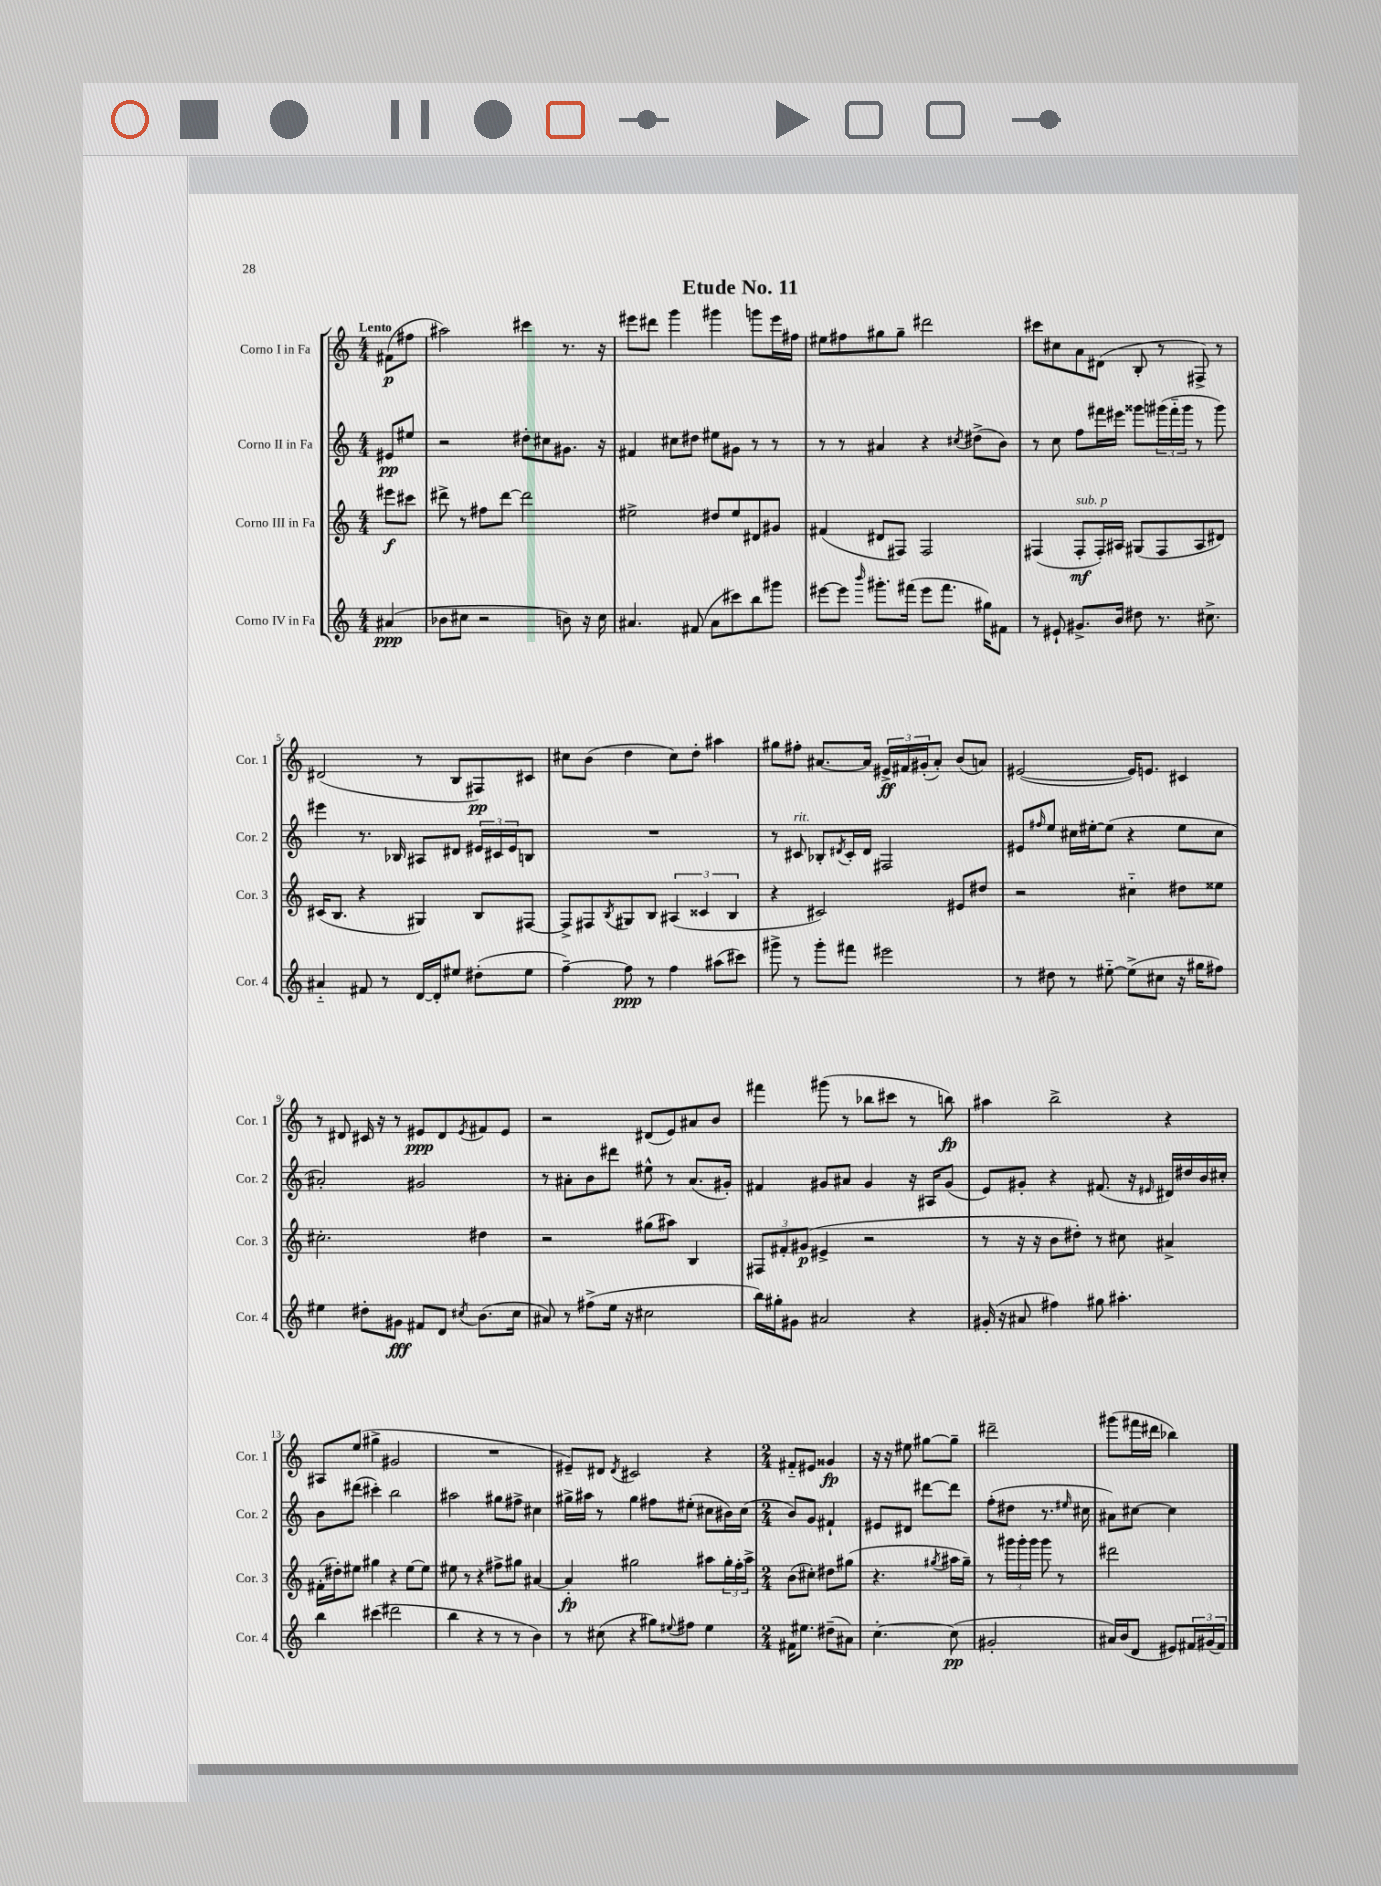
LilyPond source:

\header { title = "Etude No. 11" }
<<
\new StaffGroup <<
\new Staff = "s0" \with { instrumentName = "Corno I in Fa" shortInstrumentName = "Cor. 1" } {
    \clef treble \key c \major \numericTimeSignature \time 4/4 \partial 4 \tempo "Lento"
    fis'8\p( fis''8 |
    ais''2) cis'''4 r8. r16 |
    eis'''8 dis'''8 g'''4 gis'''4 g'''8 eis'''16 fis''16 |
    eis''8 fis''8 gis''8 gis''8-- dis'''2 |
    cis'''8 cis''8 a'8 dis'8( b8-. r8 fis8->) r8 |
    dis'2( r8 b8 fis8\pp) cis'8 |
    cis''8 b'8( d''4 cis''8) d''8-. ais''4 |
    gis''8 fis''8-. ais'8.~ ais'16 \tuplet 3/2 { eis'16->\ff fis'16 gis'16-.( } ais'8-.) b'8( a'8) |
    eis'2~( eis'16) e'8. cis'4 |
    r8 dis'8 cis'16 r16 r8 eis'8\ppp dis'8 \acciaccatura { eis'8 } fis'8 eis'8 |
    r2 dis'8( e'8) ais'8 b'8 |
    fis'''4 gis'''8( r8 bes''8 cis'''8 r8 b''8\fp) |
    ais''4 b''2-> r4 |
    ais8 e''8( gis''4-> gis'2 |
    R1 |
    eis'8--) dis'8 \acciaccatura { dis'8 } cis'2 r4 |
    \numericTimeSignature \time 2/4 fis'8-_ eis'8 gisis'4\fp |
    r16 r16 eis''8 gis''8~ gis''8-- |
    dis'''2-- |
    gis'''8( fis'''16 dis'''16 bes''4) \bar "|." |
}
\new Staff = "s1" \with { instrumentName = "Corno II in Fa" shortInstrumentName = "Cor. 2" } {
    \clef treble \key c \major \numericTimeSignature \time 4/4 \partial 4
    eis'8\pp eis''8 |
    r2 dis''8-. cis''8 gis'8. r16 |
    fis'4 cis''8 dis''8 eis''8 gis'8 r8 r8 |
    r8 r8 ais'4 r4 \acciaccatura { cis''8 } dis''8->( b'8) |
    r8 c''8 f''8 fis'''16 eis'''16 gisis'''8 \tuplet 3/2 { gis'''16( fis'''16-_ gis'''16 } r8 gis'''8) |
    eis'''4 r8. bes16 ais8 dis'8 \tuplet 3/2 { eis'16 cis'16 eis'16 } b8 |
    R1 |
    r8 cis'8^\markup { \italic "rit." } bes8-. \acciaccatura { dis'8 } cis'16-. dis'16 fis2 |
    eis'8 \grace { fis''16 } e''8 cis''16 eis''16~-. eis''8( r4 eis''8 cis''8 |
    ais'2-.) gis'2 |
    r8 ais'8-. b'8 dis'''8 eis''8-^ r8 ais'8.( gis'16-.) |
    fis'4 gis'8 ais'8 gis'4 r16 ais16 gis'8( |
    e'8) gis'8-. r4 fis'8.( r16 \grace { eis'16 } dis'16) dis''16 b'16 cis''16-. |
    b'8 dis'''8( cis'''4-.) b''2 |
    ais''2 gis''8 fis''8-> cis''4 |
    gis''16-> ais''16 r8 gis''4 fis''8 eis''8-.( cis''8 bis'16) cis''16( |
    \numericTimeSignature \time 2/4 b'8) g'8 fis'4-! |
    eis'8 dis'8 dis'''8~ dis'''8 |
    f''8-.( dis''8 r8. \grace { eis''16 } cis''16 |
    ais'8) cis''8~ cis''4 \bar "|." |
}
\new Staff = "s2" \with { instrumentName = "Corno III in Fa" shortInstrumentName = "Cor. 3" } {
    \clef treble \key c \major \numericTimeSignature \time 4/4 \partial 4
    eis'''8\f cis'''8 |
    dis'''8-> r8 fis''8 dis'''8~ dis'''2 |
    eis''2-> dis''8 eis''8 dis'8 gis'8 |
    fis'4( dis'8 fis8) fis2 |
    fis4( fis8-.\mf^\markup { \italic "sub. p" } fis16-.) ais16 gis8( fis8 ais8 dis'8) |
    cis'16( b8. r4 gis4) b8 fis8~ |
    fis8-> fis8 \acciaccatura { b8 } gis8 b8 \tuplet 3/2 { ais4( cisis'4 b4 } |
    r4 cis'2) eis'8 dis''8 |
    r2 cis''4-_ dis''8 eisis''8 |
    cis''2.-. dis''4 |
    r2 gis''8( ais''8) b4 |
    \tuplet 3/2 { fis8 fis'8-. gis'8\p( } eis'4-> r2 |
    r8 r16 r16 b'8 dis''8-.) r8 cis''8 ais'4-> |
    fis'16-.( dis''16-.) eis''8 gis''4 r4 eis''8~ eis''8 |
    eis''8 r8 r4 fis''8-> gis''8 ais'4~ |
    ais'4-.\fp gis''2 ais''8 \tuplet 3/2 { gis''16-. f''16-. ais''16-> } |
    \numericTimeSignature \time 2/4 b'8( cis''8-.) dis''8 gis''8( |
    r4. \acciaccatura { gis''8 } ais''16 gis''16--) |
    r8 \tuplet 3/2 { gis'''16 gis'''16-. gis'''16 } gis'''8 r8 |
    dis'''2 \bar "|." |
}
\new Staff = "s3" \with { instrumentName = "Corno IV in Fa" shortInstrumentName = "Cor. 4" } {
    \clef treble \key c \major \numericTimeSignature \time 4/4 \partial 4
    ais'4\ppp( |
    bes'8 cis''8 r2 b'8) r16 cis''16 |
    ais'4. fis'8( ais'8 cis'''8) b''8 gis'''8 |
    eis'''8~ eis'''8 \grace { b'''16 } gis'''8.-. fis'''16( eis'''8 fis'''8. gis''16) fis'8 |
    r8 eis'8-! gis'8.-> b'16 dis''8 r8. cis''8.-> |
    ais'4-_ fis'8 r8 d'16~ d'16-. eis''8 dis''8-.( eis''8 |
    f''4~--) f''8\ppp r8 f''4 ais''8( cis'''8) |
    gis'''8-> r8 gis'''8-. fis'''8 eis'''2 |
    r8 dis''8 r8 eis''8~-_ eis''8->( cis''8 r16 gis''16 fis''8) |
    eis''4 dis''8-. gis'8\fff fis'8 d'8 \acciaccatura { cis''8 } b'8.( cis''16 |
    ais'8) r8 fis''8->( e''16 r16 cis''2 |
    b''16) gis''16-. gis'8 ais'2 r4 |
    gis'16-.( r16 ais'8 fis''4) gis''8 ais''4.-. |
    b''4 cis'''4( dis'''2 |
    b''4 r4 r8 r8 b'4) |
    r8 cis''8( r4 gis''8) \appoggiatura { eis''8 } fis''8 eis''4 |
    \numericTimeSignature \time 2/4 fis'16 eis''8. dis''8--( ais'8) |
    c''4.~-. c''8\pp( |
    gis'2-. |
    ais'16) b'16( d'8 eis'8) \tuplet 3/2 { fis'16 gis'16( fis'16) } \bar "|." |
}
>>
>>
